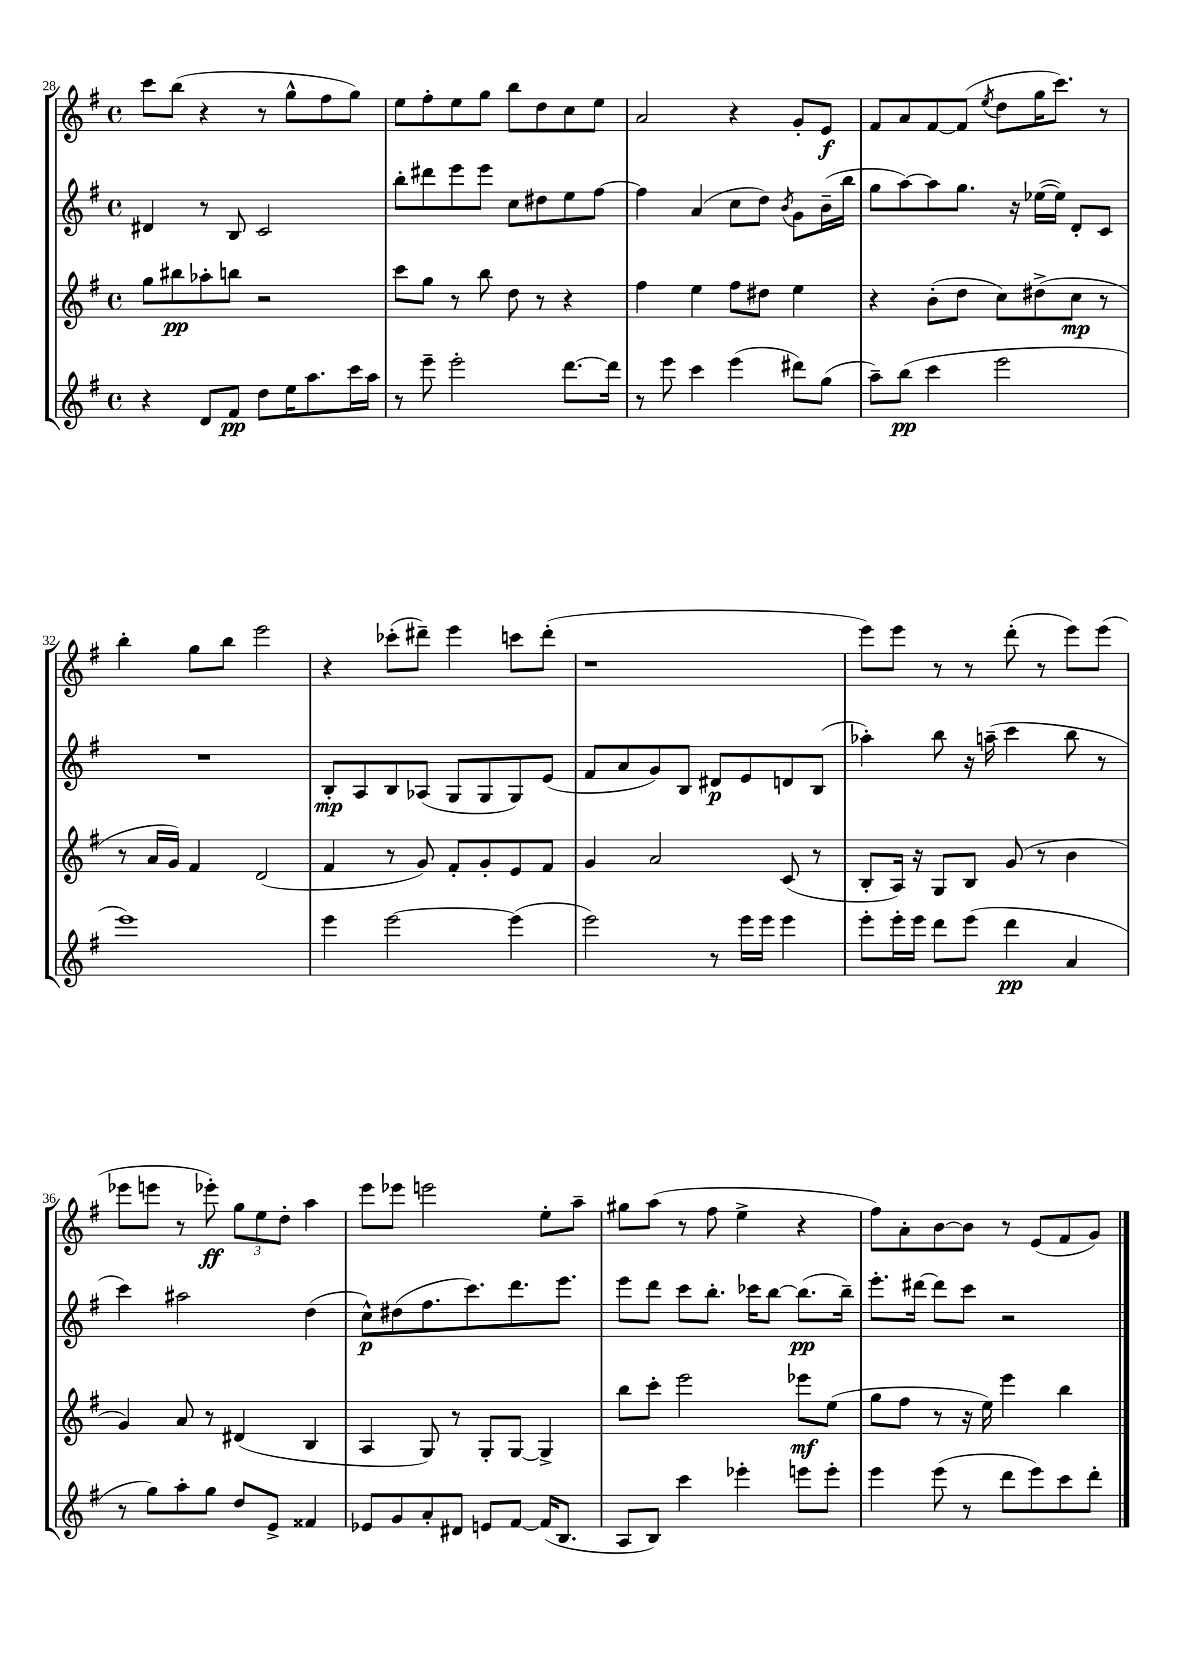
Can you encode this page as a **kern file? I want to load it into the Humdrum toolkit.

**kern	**kern	**kern	**kern
*staff4	*staff3	*staff2	*staff1
*clefG2	*clefG2	*clefG2	*clefG2
*k[f#]	*k[f#]	*k[f#]	*k[f#]
*M4/4	*M4/4	*M4/4	*M4/4
*met(c)	*met(c)	*met(c)	*met(c)
4r	8gg\L	4d#/	8ccc\L
.	8bb#\	.	(8bb\J
8d/L	8aa-'\	8r	4r
8f#/J	8bb\J	8B/	.
8dd\L	2r	2c/	8r
16ee\K	.	.	8gg^^\L
8.aa\	.	.	.
.	.	.	8ff#\
16ccc\L	.	.	8gg\J)
16aa\JJ	.	.	.
=	=	=	=
8r	8ccc\L	8bb'\L	8ee\L
8eee~\	8gg\J	8ddd#\	8ff#'\
2eee'\	8r	8eee\	8ee\
.	8bb\	8eee\J	8gg\J
.	8dd\	8cc\L	8bb\L
.	8r	8dd#\	8dd\
[8.ddd\L	4r	8ee\	8cc\
.	.	[8ff#\J	8ee\J
16ddd\]Jk	.	.	.
=	=	=	=
8r	4ff#\	4ff#\]	2a/
8eee\	.	.	.
4ccc\	4ee\	(4a/	.
(4eee\	8ff#\L	8cc\L	4r
.	8dd#\J	8dd\J)	.
.	.	8qb/	.
8ddd#\L)	4ee\	8g\L	8g'/L
(8gg\J	.	(16b~\L	8e/J
.	.	16bb\JJ	.
=	=	=	=
8aa~\L)	4r	8gg\L	8f#/L
(8bb\J	.	[8aa\)	8a/
4ccc\	(8b'\L	8aa\]	[8f#/
.	8dd\J	8.gg\J	(8f#/]J
.	.	.	8qee/
2eee\	8cc\L)	.	8dd\L
.	.	16r	.
.	(8dd#^\	([16ee-\LL	16gg\K
.	.	16ee-\]JJ)	8.ccc\J)
.	8cc\J	8d'/L	.
.	8r	8c/J	8r
=	=	=	=
1eee)	8r	1r	4bb'\
.	16a/LL	.	.
.	16g/JJ)	.	.
.	4f#/	.	8gg\L
.	.	.	8bb\J
.	(2d/	.	2eee\
=	=	=	=
4eee\	4f#/	8B'/L	4r
.	.	8A/	.
[2eee\	8r	8B/	(8ccc-'\L
.	8g/)	(8A-/J	8ddd#~\J)
.	8f#'/L	8G/L	4eee\
.	8g'/	8G/	.
(4eee\]	8e/	8G/)	8ccc\L
.	8f#/J	(8e/J	(8ddd#'\J
=	=	=	=
2eee\)	4g/	8f#/L	1r
.	.	8a/	.
.	2a/	8g/)	.
.	.	8B/J	.
8r	.	8d#/L	.
16eee\LL	.	8e/	.
16eee\JJ	.	.	.
4eee\	(8c/	8d/	.
.	8r	(8B/J	.
=	=	=	=
8eee'\L	8B'/L	4aa-'\)	8eee\L)
16eee'\L	16A/Jk)	.	8eee\J
16eee\JJ	16r	.	.
8ddd\L	8G/L	8bb\	8r
(8eee\J	8B/J	16r	8r
.	.	(16aa~\	.
4ddd\	(8g/	4ccc\	(8ddd'\
.	8r	.	8r
4a/	4b\	8bb\	8eee\L)
.	.	8r	(8eee\J
=	=	=	=
8r	4g/)	4ccc\)	8eee-\L
8gg\L)	.	.	8eee\J
8aa'\	8a/	2aa#\	8r
8gg\J	8r	.	8eee-'\)
8dd/L	(4d#/	.	12gg\L
.	.	.	12ee\
8e^/J	.	.	.
.	.	.	12dd'\J
4f##/	4B/	(4dd\	4aa\
=	=	=	=
8e-/L	4A/	8cc^^\L)	8eee\L
8g/	.	(8dd#\	8eee-\J
8a'/	8G/)	8.ff#\	2eee\
8d#/J	8r	.	.
.	.	8.ccc\)	.
8e/L	8G'/L	.	.
[8f#/J	[8G/J	8.ddd\	.
(16f#/]LK	4G^/]	.	8ee'\L
8.B/J	.	8.eee\J	.
.	.	.	8aa~\J
=	=	=	=
8A/L	8bb\L	8eee\L	8gg#\L
8B/J)	8ccc'\J	8ddd\J	(8aa\J
4ccc\	2eee\	8ccc\L	8r
.	.	8.bb'\J	8ff#\
4eee-'\	.	.	4ee^\
.	.	16ccc-\LK	.
.	.	[8bb\J	.
8eee\L	8eee-\L	(8.bb\]L	4r
8eee'\J	(8ee\J	.	.
.	.	16bb~\Jk)	.
=	=	=	=
4eee\	8gg\L	8.eee'\L	8ff#\L)
.	8ff#\J	.	8a'\
.	.	[16ddd#\Jk	.
(8eee\	8r	8ddd#\]L	[8b\
8r	16r	8ccc\J	8b\]J
.	16ee\)	.	.
8ddd\L	4eee\	2r	8r
8eee\)	.	.	(8e/L
8ccc\	4bb\	.	8f#/
8ddd'\J	.	.	8g/J)
==	==	==	==
*-	*-	*-	*-
